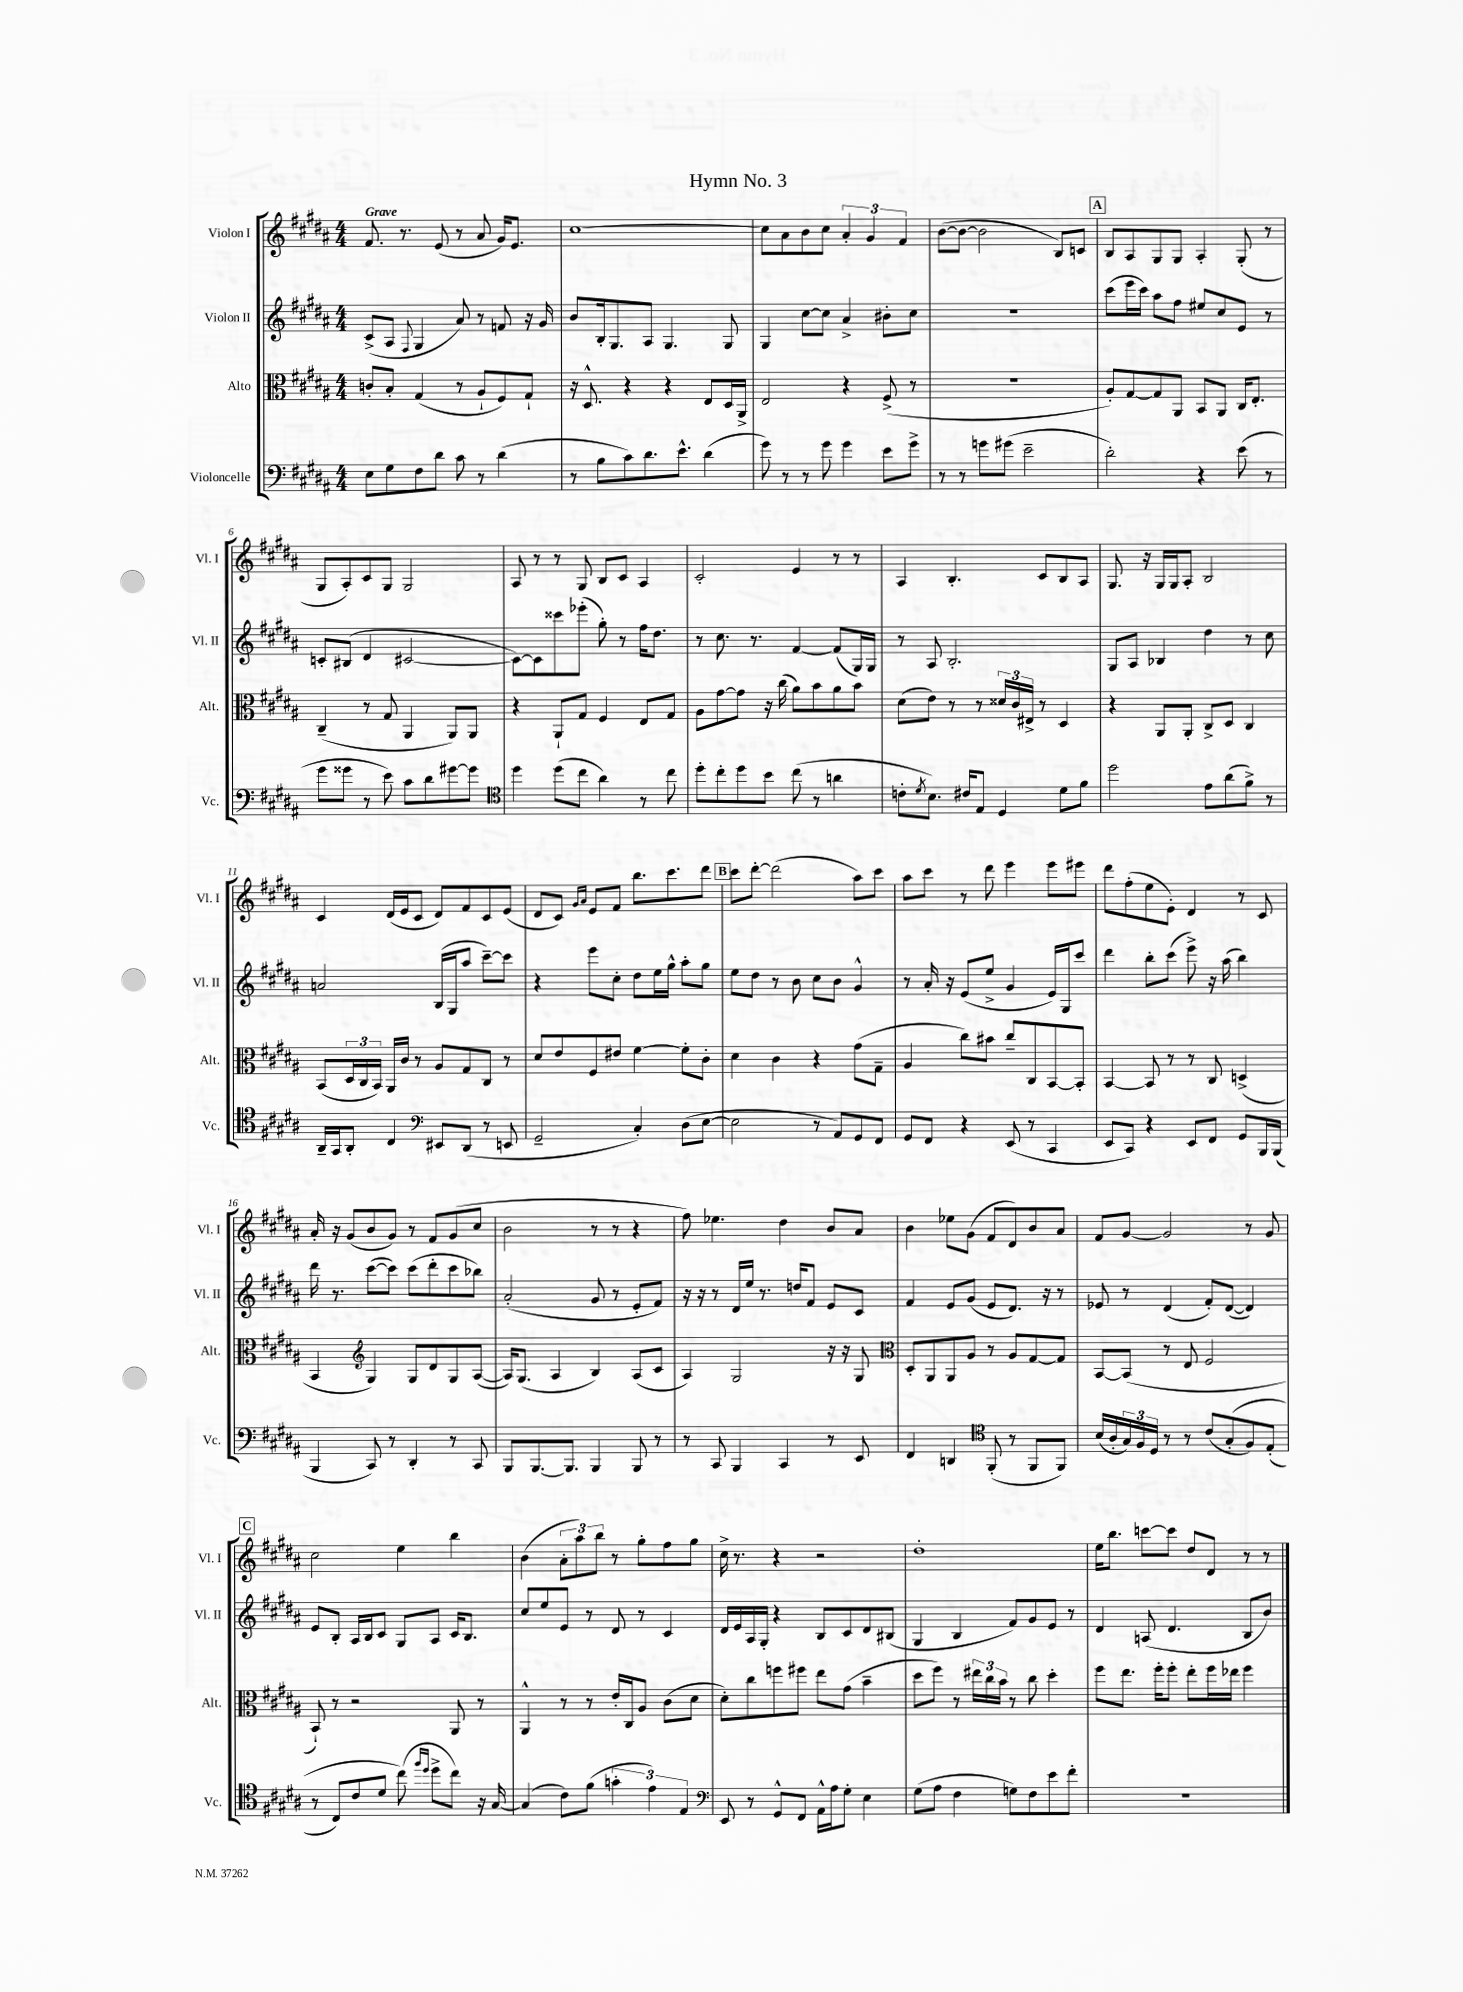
\header { title = "Hymn No. 3" }
<<
\new StaffGroup <<
\new Staff = "s0" \with { instrumentName = "Violon I" shortInstrumentName = "Vl. I" } {
    \clef treble \key b \major \numericTimeSignature \time 4/4 \tempo "Grave"
    fis'8. r8. e'8( r8 ais'8 gis'16) e'8. |
    cis''1~ |
    cis''8 ais'8 b'8 cis''8 \tuplet 3/2 { ais'4-. gis'4 fis'4 } |
    b'8~( b'8~ b'2 b8) c'8 |
    \mark \markup { \box "A" } b8 ais8 gis8 gis8 ais4-. gis8-.( r8 |
    gis8 ais8-.) cis'8 gis8 gis2 |
    ais8 r8 r8 gis8 b8 cis'8 ais4 |
    cis'2-. e'4 r8 r8 |
    ais4 b4.-. cis'8 b8 ais8 |
    gis8. r16 gis16 gis16 ais8-. b2 |
    cis'4 dis'16( e'16 cis'8 dis'8) fis'8 cis'8 e'8( |
    dis'8 cis'8) \grace { gis'16 ais'16 } e'8 fis'8 b''8. cis'''8. dis'''8 |
    \mark \markup { \box "B" } cis'''8 dis'''8~-. dis'''2( ais''8) cis'''8 |
    ais''8 cis'''8 r8 dis'''8 e'''4 e'''8 eis'''8 |
    dis'''8 fis''8-.( e''8 e'8-.) dis'4 r8 cis'8 |
    ais'16-. r16 gis'8( b'8 gis'8) r8 fis'8 gis'8( cis''8 |
    b'2 r8 r8 r4 |
    fis''8) ees''4. dis''4 b'8 ais'8 |
    b'4 ees''8 gis'8( fis'8 dis'8) b'8 ais'8 |
    fis'8 gis'8~ gis'2 r8 gis'8 |
    \mark \markup { \box "C" } cis''2 e''4 b''4 |
    b'4( \tuplet 3/2 { ais'8-. ais''8) b''8 } r8 gis''8-. fis''8 gis''8 |
    cis''16-> r8. r4 r2 |
    dis''1-. |
    e''16 b''8. c'''8~ c'''8 dis''8 dis'8 r8 r8 \bar "|." |
}
\new Staff = "s1" \with { instrumentName = "Violon II" shortInstrumentName = "Vl. II" } {
    \clef treble \key b \major \numericTimeSignature \time 4/4
    cis'8->( ais8 \appoggiatura { fis8 } gis4 ais'8) r8 f'8 r16 gis'16 |
    b'8 b16-. gis8. ais8 gis4. gis8 |
    gis4 cis''8~ cis''8 ais'4-> bis'8-. cis''8 |
    R1 |
    \mark \markup { \box "A" } cis'''8( e'''16 cis'''16) ais''8 fis''8 eis''8 cis''8 e'8 r8 |
    c'8-. bis8( dis'4 cis'2~ |
    cis'8~) cis'8 cisis'''8 ees'''8-.( gis''8-.) r8 fis''16 dis''8. |
    r8 cis''8. r8. fis'4~ fis'8( gis16) gis16 |
    r8 ais8 b2.-. |
    gis8 ais8 bes4 dis''4 r8 cis''8 |
    a'2 b16( gis16 ais''8 cis'''8~--) cis'''8 |
    r4 e'''8 cis''8-. dis''8 e''16 gis''16-^ ais''8-. gis''8 |
    \mark \markup { \box "B" } e''8 dis''8 r8 b'8 cis''8 b'8 gis'4-^ |
    r8 ais'16-. r16 e'8( e''8-> gis'4 e'16) gis16 cis'''8 |
    dis'''4 b''8-. cis'''8( e'''8->) r16 ais''16( b''4) |
    dis'''16 r8. cis'''8~( cis'''8) cis'''8( dis'''8-. cis'''8 bes''8) |
    ais'2-.( gis'8 r8 e'8-. fis'8) |
    r16 r16 r8 dis'16 e''16 r8. d''16 fis'8 e'8 cis'8 |
    fis'4 e'8 gis'8( e'8 dis'8.) r16 r8 |
    ees'8 r8 dis'4( fis'8-.) dis'8~( dis'4) |
    \mark \markup { \box "C" } e'8 b8-. ais16 b16 cis'8 gis8 ais8 cis'16 b8. |
    cis''8 e''8 e'8 r8 dis'8 r8 cis'4 |
    dis'16 e'16 ais16 gis16-. r4 b8 cis'8 dis'8 bis8( |
    gis4 b4 fis'8) gis'8 e'8 r8 |
    dis'4 a8( dis'4. b8 b'8) \bar "|." |
}
\new Staff = "s2" \with { instrumentName = "Alto" shortInstrumentName = "Alt." } {
    \clef alto \key b \major \numericTimeSignature \time 4/4
    c'8-. b8-. gis4( r8 ais8-! fis8) gis8-! |
    r16 dis8.-^ r4 r4 e8 dis16 ais,16-> |
    e2 r4 fis8->( r8 |
    R1 |
    \mark \markup { \box "A" } ais8-.) gis8~ gis8 ais,8 b,8 ais,8 cis16 e8.-. |
    cis4--( r8 gis8 ais,4 ais,8) ais,8 |
    r4 ais,8-! gis8 fis4 e8 gis8 |
    ais8 gis'8~ gis'8 r16 cis''16( ais'8) b'8 ais'8 b'8 |
    dis'8( e'8) r8 r8 \tuplet 3/2 { disis'16 cis'16 eis16-> } r8 dis4 |
    r4 ais,8 ais,8-. cis8-> dis8 cis4 |
    b,8( \tuplet 3/2 { dis16 cis16 b,16) } ais,16 cis'16 r8 ais8 gis8 cis8 r8 |
    dis'8 e'8 fis8 eis'8 fis'4~ fis'8-. cis'8-. |
    \mark \markup { \box "B" } dis'4 cis'4 r4 gis'8( gis8-- |
    ais4 cis''8) bis'8 cis''8-- cis8 b,8~ b,8-. |
    b,4~ b,8 r8 r8 cis8 d4->( |
    b,4 \clef treble gis4) gis8 dis'8 gis8 ais8~( |
    ais16) gis8.( ais4 b4) ais8( cis'8 |
    ais4) gis2 r16 r16 gis8 |
    \clef alto dis8-. ais,8 ais,8 ais8 r8 ais8 gis8~ gis8 |
    b,8~ b,8( r8 e8 fis2 |
    \mark \markup { \box "C" } b,8-!) r8 r2 ais,8 r8 |
    ais,4-^ r8 r8 e'16-. cis16 ais8 cis'8( dis'8 |
    dis'8-.) cis''8 f''8 fis''8 e''8 gis'8( b'4-- |
    dis''8 fis''8) r8 \tuplet 3/2 { eis''16 cis''16 b'16 } r8 cis''8 dis''4-. |
    fis''8 e''8. fis''16-. fis''8-. e''8-. fis''16 ees''16 fis''4 \bar "|." |
}
\new Staff = "s3" \with { instrumentName = "Violoncelle" shortInstrumentName = "Vc." } {
    \clef bass \key b \major \numericTimeSignature \time 4/4
    e8 gis8 fis8 dis'8 cis'8 r8 dis'4( |
    r8 b8 cis'8) dis'8. e'8.-^ dis'4( |
    gis'8) r8 r8 gis'8 gis'4 e'8 gis'8-> |
    r8 r8 g'8 gis'8( e'2-- |
    \mark \markup { \box "A" } dis'2-.) r4 e'8( r8 |
    gis'8 gisis'8 r8 e'8) cis'8 dis'8 gis'8~ gis'8 |
    \clef tenor dis''4 dis''8( cis''8 ais'4) r8 cis''8 |
    dis''8-. cis''8-. dis''8 b'8 cis''8( r8 a'4 |
    c'8-. \acciaccatura { dis'8 } b8.) cis'16 e8 dis4 dis'8 fis'8 |
    dis''2 e'8 ais'8( fis'8->) r8 |
    ais,16-- gis,16 ais,8-. cis4 \clef bass eis,8 dis,8( r8 e,8 |
    gis,2-- cis4-.) dis8( e8~ |
    \mark \markup { \box "B" } e2 r8 ais,8) gis,8 fis,8 |
    gis,8 fis,8 r4 e,8( r8 cis,4 |
    e,8 cis,8) r4 e,8 fis,8 gis,8 b,,16 b,,16( |
    b,,4 cis,8) r8 dis,4-. r8 cis,8 |
    b,,8 b,,8.~ b,,8. b,,4 b,,8 r8 |
    r8 cis,8 b,,4 cis,4 r8 e,8 |
    fis,4 d,4 \clef tenor fis,8-.( r8 fis,8 fis,8) |
    b16( ais16-. \tuplet 3/2 { gis16) fis16 dis16 } r8 r8 cis'8( gis8-.\( fis8) e8-.( |
    \mark \markup { \box "C" } r8 cis8) cis'8 dis'8 cis''8(\) \grace { fis''16 dis''16 } dis''8-> cis''8) r16 gis16~ |
    gis4( cis'8) fis'8( \tuplet 3/2 { g'4-. e'4) e4 } |
    \clef bass e,8 r8 gis,8-^ fis,8 ais,16-^ ais16 gis8-. e4 |
    gis8( ais8 fis4 g8) fis8 e'8 fis'8-. |
    R1 \bar "|." |
}
>>
>>
